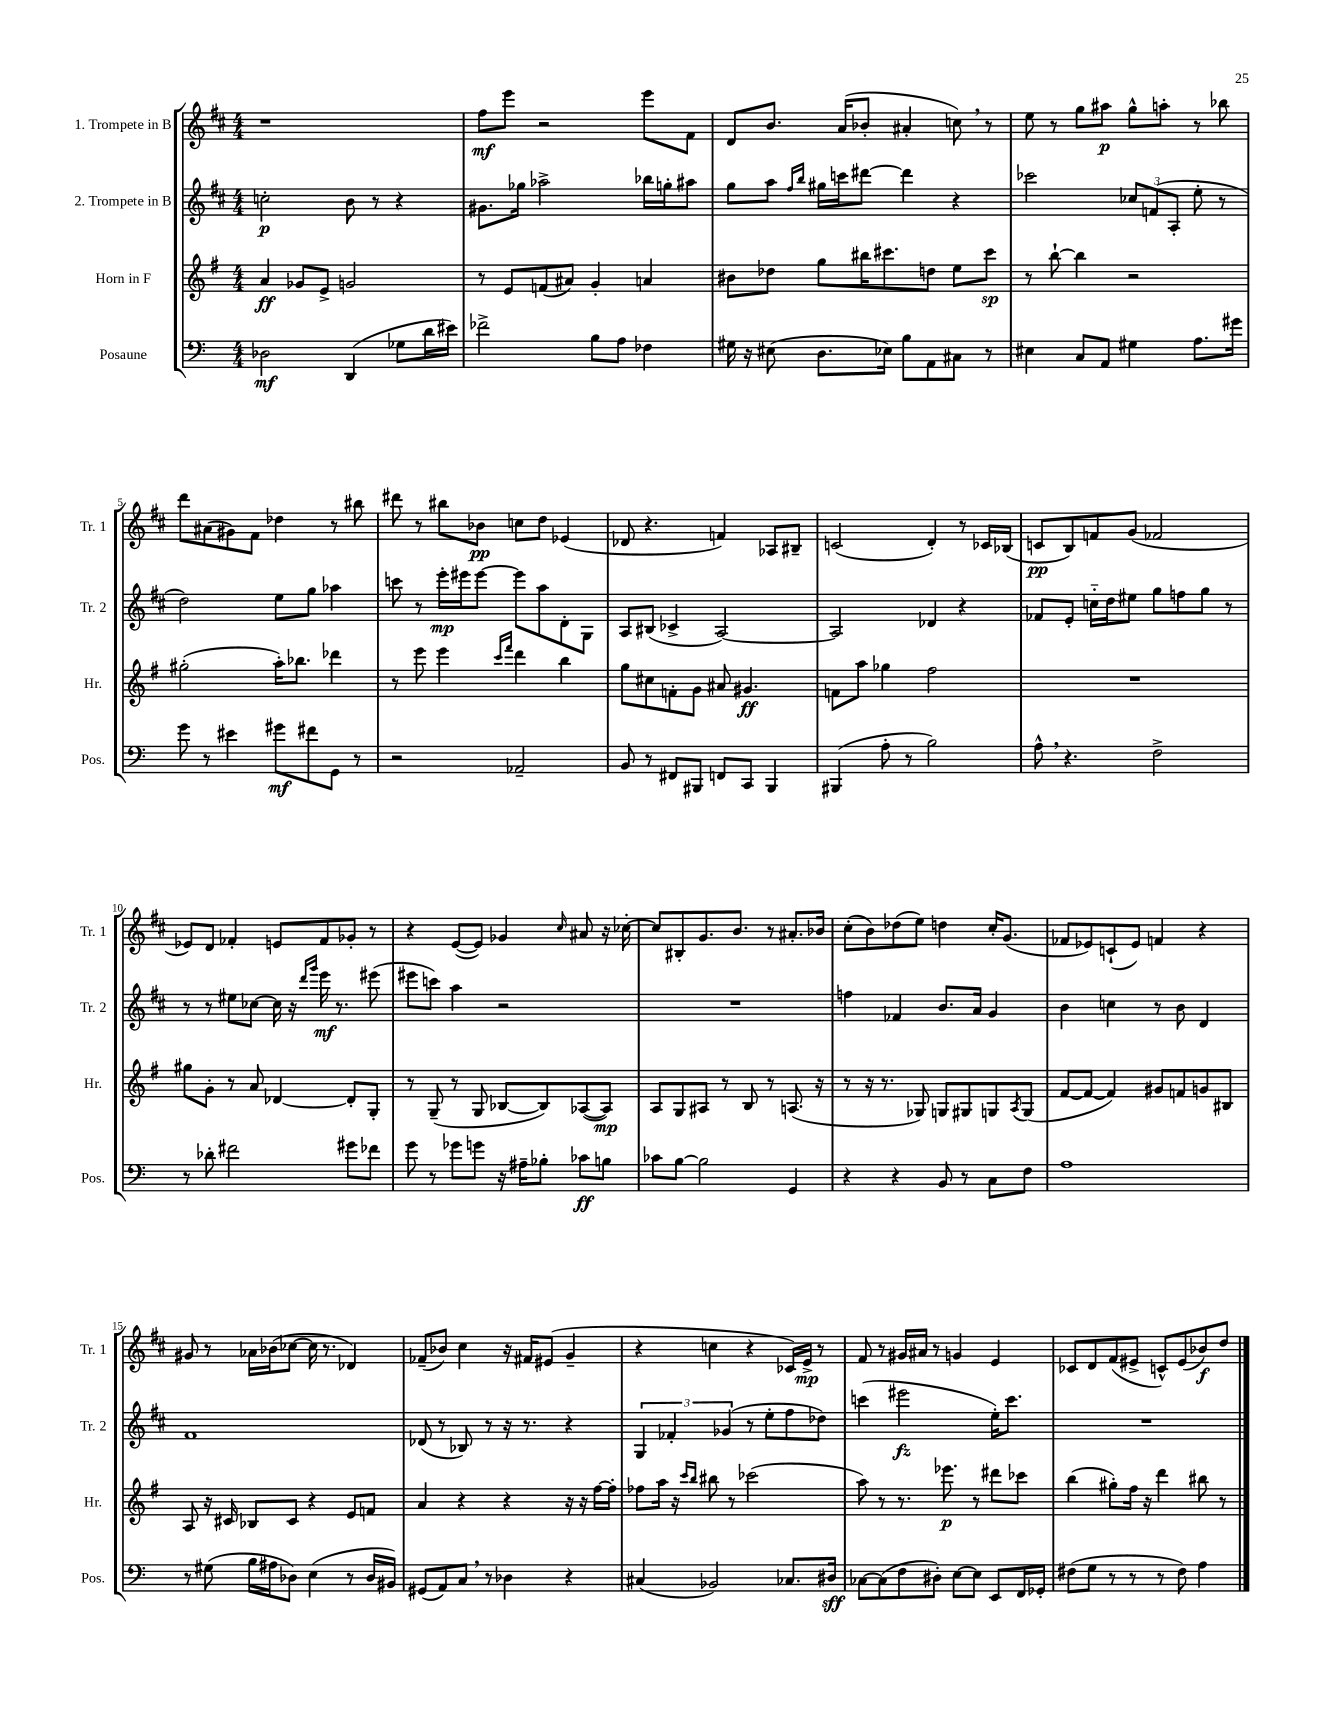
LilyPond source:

<<
\new StaffGroup <<
\new Staff = "s0" \with { instrumentName = "1. Trompete in B" shortInstrumentName = "Tr. 1" } {
    \clef treble \key d \major \numericTimeSignature \time 4/4
    r1 |
    fis''8\mf e'''8 r2 e'''8 fis'8 |
    d'8 b'8. a'16( bes'8-. ais'4-. c''8) \breathe r8 |
    e''8 r8 g''8 ais''8\p g''8-^ a''8-. r8 bes''8 |
    d'''8 ais'8( gis'8) fis'8 des''4 r8 bis''8 |
    dis'''8 r8 bis''8 bes'8\pp c''8 d''8 ees'4( |
    des'8 r4. f'4) aes8 bis8-- |
    c'2( d'4-.) r8 ces'16 bes16( |
    c'8\pp b8) f'8 g'8( fes'2 |
    ees'8) d'8 fes'4-. e'8 fes'8 ges'8-. r8 |
    r4 e'8~( e'8) ges'4 \grace { cis''16 } ais'8 r16 ces''16~-. |
    ces''8 bis8-. g'8. b'8. r8 ais'8.-. bes'16 |
    cis''8-.( b'8) des''8( e''8) d''4 cis''16-. g'8.( |
    fes'8 ees'8) c'8-!( ees'8) f'4 r4 |
    gis'8 r8 aes'16 bes'16( ces''8~ ces''16 r8. des'4) |
    fes'8--( bes'8) cis''4 r16 fis'16 eis'8( g'4-- |
    r4 c''4 r4 ces'16) e'16->\mp r8 |
    fis'8 r8 gis'16 ais'16 r8 g'4 e'4 |
    ces'8 d'8 fis'8( eis'8-> c'8-^) eis'8( bes'8\f) d''8 \bar "|." |
}
\new Staff = "s1" \with { instrumentName = "2. Trompete in B" shortInstrumentName = "Tr. 2" } {
    \clef treble \key d \major \numericTimeSignature \time 4/4
    c''2-.\p b'8 r8 r4 |
    gis'8. ges''16 aes''2-> bes''16 g''16-. ais''8 |
    g''8 a''8 \grace { fis''16 b''16 } gis''16 c'''16 dis'''8~ dis'''4 r4 |
    ces'''2 \tuplet 3/2 { ces''8 f'8( a8-. } e''8-. r8 |
    d''2) e''8 g''8 aes''4 |
    c'''8 r8 e'''16-.\mp eis'''16 eis'''8~ eis'''8 a''8 d'8-. g8 |
    a8 bis8( ces'4-> a2~) |
    a2 des'4 r4 |
    fes'8 e'8-. c''16-_ d''16 eis''8 g''8 f''8 g''8 r8 |
    r8 r8 eis''8 ces''8~ ces''16 r16 \grace { d'''16 g'''16 } e'''16\mf r8. eis'''8( |
    eis'''8 c'''8) a''4 r2 |
    R1 |
    f''4 fes'4 b'8. a'16 g'4 |
    b'4 c''4 r8 b'8 d'4 |
    fis'1 |
    des'8( r8 bes8) r8 r16 r8. r4 |
    \tuplet 3/2 { g4 fes'4-. ges'4( } r8 e''8-. fis''8 des''8) |
    c'''4( eis'''2\fz e''16-.) c'''8. |
    R1 \bar "|." |
}
\new Staff = "s2" \with { instrumentName = "Horn in F" shortInstrumentName = "Hr." } {
    \clef treble \key g \major \numericTimeSignature \time 4/4
    a'4\ff ges'8 e'8-> g'2 |
    r8 e'8 f'8( ais'8) g'4-. a'4 |
    bis'8 des''8 g''8 bis''16 cis'''8. d''8 e''8 cis'''8\sp |
    r8 b''8~-! b''4 r2 |
    gis''2-.( a''16-.) bes''8. des'''4 |
    r8 e'''8 e'''4 \grace { c'''16 fis'''16 } d'''4 b''4 |
    g''8 cis''8 f'8-. g'8 ais'8 gis'4.\ff |
    f'8 a''8 ges''4 fis''2 |
    R1 |
    gis''8 g'8-. r8 a'8 des'4~ des'8-. g8-. |
    r8 g8--( r8 g8 bes8~ bes8) aes8~( aes8\mp) |
    a8 g8 ais8 r8 b8 r8 a8.( r16 |
    r8 r16 r8. ges8) g8 gis8 g8 \acciaccatura { a8 } g8( |
    fis'8~ fis'8~ fis'4) gis'8 f'8 g'8 bis8 |
    a8 r16 cis'16 bes8 cis'8 r4 e'8 f'8 |
    a'4 r4 r4 r16 r16 fis''16~ fis''16-. |
    fes''8 a''16 r16 \grace { c'''16 b''16 } bis''8 r8 ces'''2( |
    a''8) r8 r8. ees'''8.\p r8 dis'''8 ces'''8 |
    b''4( gis''8-.) fis''16 r16 d'''4 bis''8 r8 \bar "|." |
}
\new Staff = "s3" \with { instrumentName = "Posaune" shortInstrumentName = "Pos." } {
    \clef bass \key c \major \numericTimeSignature \time 4/4
    des2\mf d,4( ges8 d'16 eis'16) |
    fes'2-> b8 a8 fes4 |
    gis16 r16 eis8( d8. ees16) b8 a,8 cis8 r8 |
    eis4 c8 a,8 gis4 a8. gis'16 |
    g'8 r8 eis'4 gis'8\mf fis'8 g,8 r8 |
    r2 aes,2-- |
    b,8 r8 fis,8 bis,,8 f,8 c,8 bis,,4 |
    bis,,4( a8-. r8 b2) |
    a8-^ \breathe r4. f2-> |
    r8 des'8-. fis'2 gis'8 fes'8 |
    g'8 r8 ges'8 g'8 r16 ais16-- bes8-. ces'8\ff b8 |
    ces'8 b8~ b2 g,4 |
    r4 r4 b,8 r8 c8 f8 |
    a1 |
    r8 gis8( b16 ais16 des8) e4( r8 des16 bis,16) |
    gis,8( a,8) c8 \breathe r8 des4 r4 |
    cis4( bes,2) ces8. dis16\sff |
    ces8~ ces8( f8 dis8-.) e8~ e8 e,8 f,16 ges,16-. |
    fis8( g8 r8 r8 r8 fis8) a4 \bar "|." |
}
>>
>>
